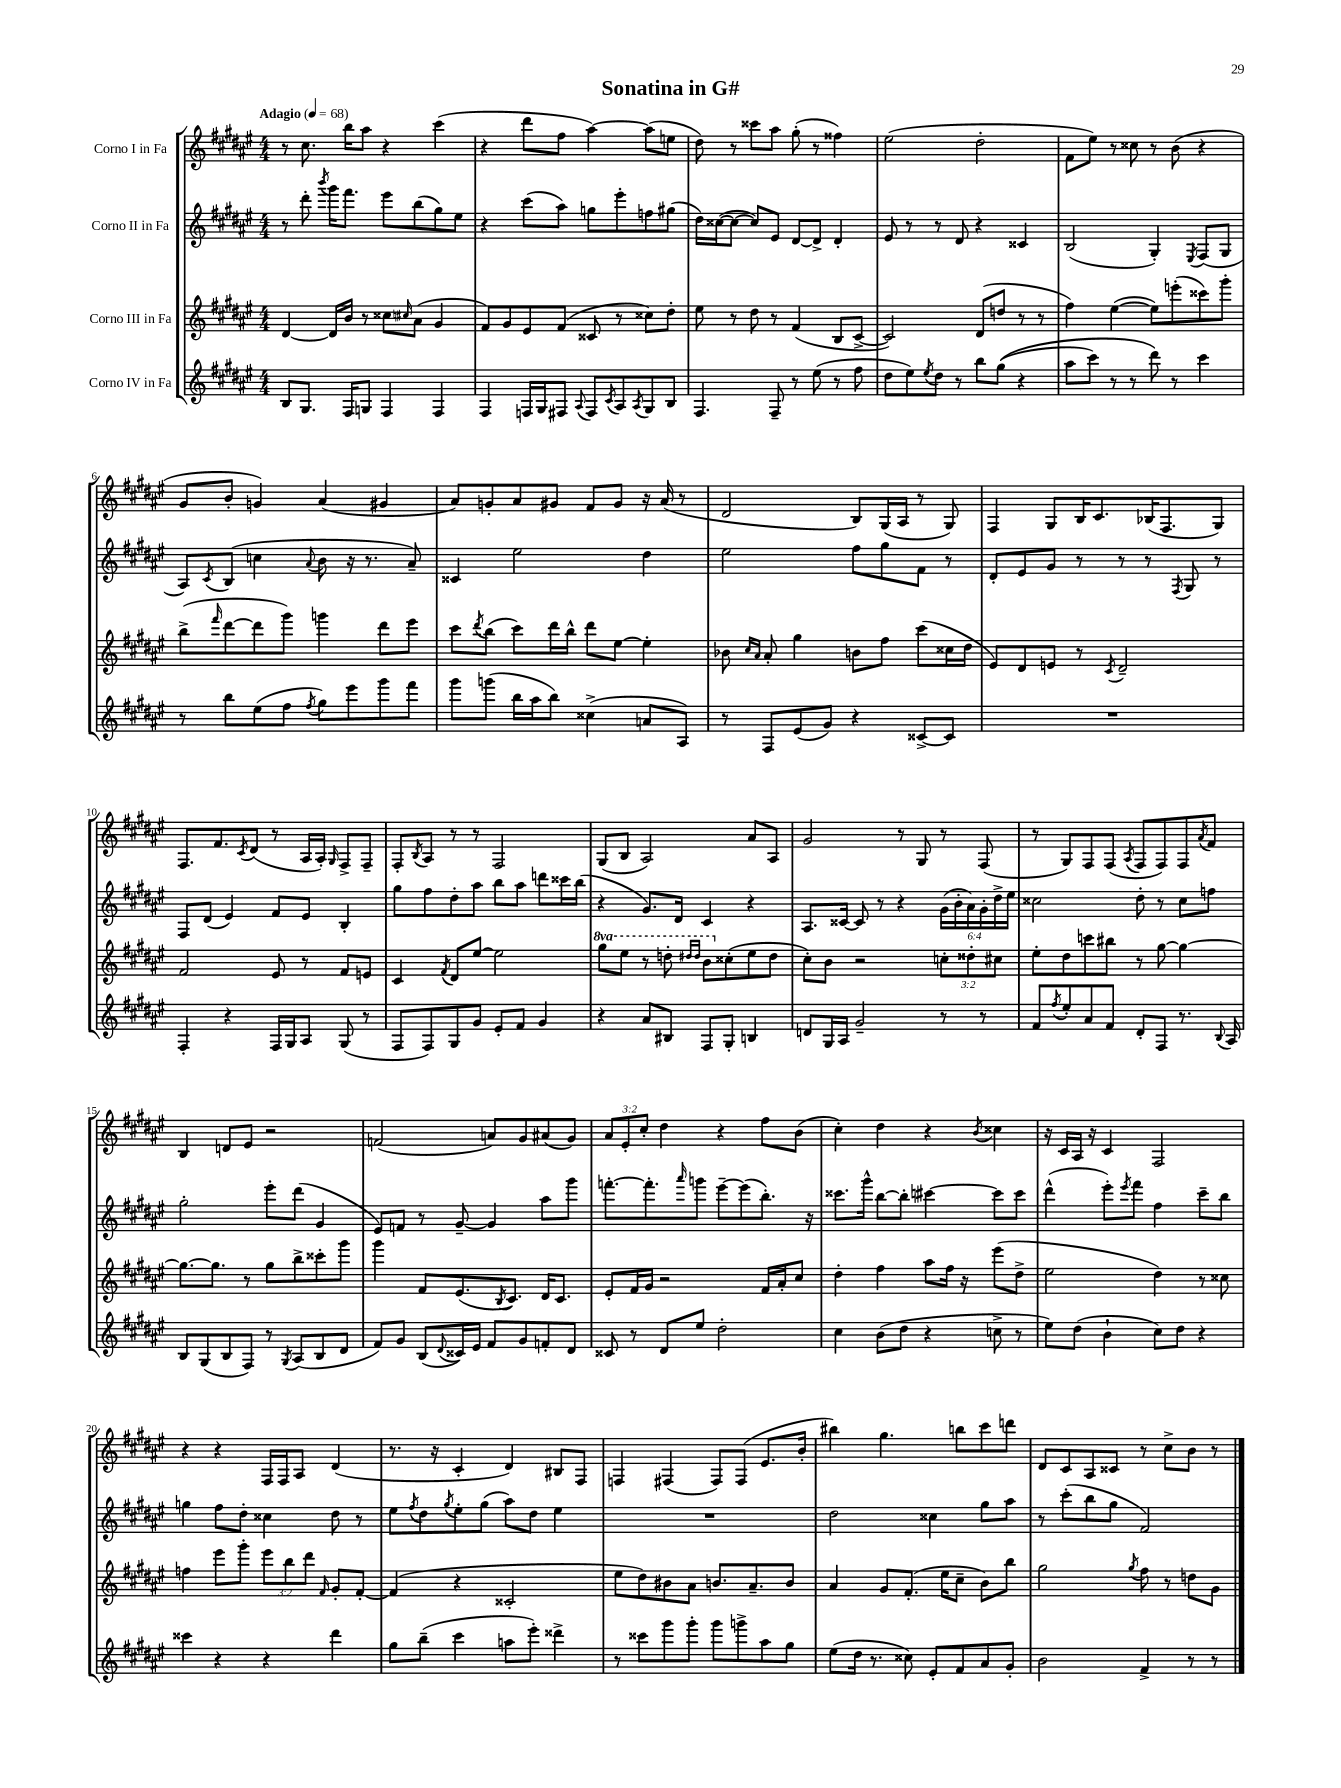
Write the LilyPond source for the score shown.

\header { title = "Sonatina in G#" }
<<
\new StaffGroup <<
\new Staff = "s0" \with { instrumentName = "Corno I in Fa" } {
    \clef treble \key fis \major \numericTimeSignature \time 4/4 \override Staff.TupletNumber.text = #tuplet-number::calc-fraction-text \tempo "Adagio" 4 = 68
    r8 cis''8. b''16 ais''8 r4 cis'''4( |
    r4 dis'''8 fis''8 ais''4~) ais''8( e''8 |
    dis''8) r8 cisis'''8 ais''8 gis''8-.( r8 fisis''4) |
    eis''2( dis''2-. |
    fis'8 eis''8) r8 cisis''8 r8 b'8( r4 |
    gis'8 b'8-. g'4) ais'4( gis'4 |
    ais'8) g'8-. ais'8 gis'8 fis'8 gis'8 r16 ais'16( r8 |
    dis'2 b8) gis16( ais16 r8 gis8) |
    fis4 gis8 b16 cis'8. bes16( fis8. gis8) |
    fis8. fis'8. \acciaccatura { cis'8 } dis'8( r8 ais16 ais16-.) \grace { gis16 } fis8-> fis8-- |
    fis8-. \acciaccatura { b8 } ais8 r8 r8 fis2 |
    gis8( b8 ais2) ais'8 ais8 |
    gis'2 r8 gis8 r8 fis8( |
    r8 gis8) fis8 fis8( \acciaccatura { ais8 } fis8 fis8) fis8 \acciaccatura { ais'8 } fis'8 |
    b4 d'8 eis'8 r2 |
    f'2( a'8) gis'8 ais'8( gis'8) |
    \tuplet 3/2 { ais'8 eis'8-. cis''8-. } dis''4 r4 fis''8 b'8( |
    cis''4-.) dis''4 r4 \acciaccatura { b'8 } cisis''4 |
    r16 cis'16 ais16 r16 cis'4 fis2 |
    r4 r4 fis16 fis16 ais8 dis'4( |
    r8. r16 cis'4-. dis'4) bis8 fis8 |
    f4 fis4( fis8) fis8( eis'8. b'16-. |
    bis''4) gis''4. b''8 cis'''8 d'''8 |
    dis'8 cis'8 ais8 cisis'8 r8 cis''8-> b'8 r8 \bar "|." |
}
\new Staff = "s1" \with { instrumentName = "Corno II in Fa" } {
    \clef treble \key fis \major \numericTimeSignature \time 4/4 \override Staff.TupletNumber.text = #tuplet-number::calc-fraction-text
    r8 dis'''8-. \acciaccatura { b'''8 } gis'''16 fis'''8. eis'''8 b''8( gis''8) eis''8 |
    r4 cis'''8( ais''8) g''8 eis'''8-. f''8 gis''8( |
    dis''16) cisis''16~( cisis''8~ cisis''8) eis'8 dis'8~ dis'8-> dis'4-. |
    eis'8 r8 r8 dis'8 r4 cisis'4 |
    b2( gis4-.) \acciaccatura { eis8 } fis8( gis8 |
    ais8) \acciaccatura { cis'8 } b8( c''4 \appoggiatura { ais'8 } b'8 r16 r8. ais'8--) |
    cisis'4 eis''2 dis''4 |
    eis''2 fis''8 gis''8 fis'8 r8 |
    dis'8-. eis'8 gis'8 r8 r8 r8 \acciaccatura { fis8 } gis8 r8 |
    fis8 dis'8( eis'4) fis'8 eis'8 b4-. |
    gis''8 fis''8 dis''8-. ais''8 b''8 ais''8 d'''8 cisis'''16 b''16( |
    r4 gis'8.) dis'16 cis'4 r4 |
    ais8. cisis'16~ cisis'8 r8 r4 \tuplet 6/4 { gis'16( b'16-. ais'16) gis'16-. dis''16-> eis''16 } |
    cisis''2 dis''8-. r8 cisis''8 f''8 |
    gis''2-. eis'''8-. dis'''8( gis'4 |
    eis'8) f'8 r8 gis'8~-- gis'4 ais''8 gis'''8 |
    f'''8.~-. f'''8.-. \grace { ais'''16 } g'''8 eis'''8~-- eis'''8( b''8.-.) r16 |
    cisis'''8. gis'''16-^ b''8~ b''8-. cis'''4~ cis'''8 cis'''8 |
    dis'''4-^( eis'''8-.) \acciaccatura { eis'''8 } fis'''8 fis''4 cis'''8-- b''8 |
    g''4 fis''8 dis''8-. cisis''4 dis''8 r8 |
    eis''8 \acciaccatura { fis''8 } dis''8 \acciaccatura { gis''8 } eis''8-. gis''8( ais''8) dis''8 eis''4 |
    R1 |
    dis''2 cisis''4 gis''8 ais''8 |
    r8 cis'''8-.( b''8 gis''8 fis'2) \bar "|." |
}
\new Staff = "s2" \with { instrumentName = "Corno III in Fa" } {
    \clef treble \key fis \major \numericTimeSignature \time 4/4 \override Staff.TupletNumber.text = #tuplet-number::calc-fraction-text \set Staff.ottavationMarkups = #ottavation-simple-ordinals
    dis'4~ dis'16 b'16 r8 cisis''8 \grace { cis''16 } ais'8( gis'4 |
    fis'8) gis'8 eis'8 fis'8( cisis'8 r8 cisis''8) dis''8-. |
    eis''8 r8 dis''8 r8 fis'4( b8 cis'8~-> |
    cis'2) dis'8( d''8 r8 r8 |
    fis''4) eis''4~( eis''8) e'''8-.( cisis'''8) gis'''8-. |
    b''8->( \grace { fis'''16 } dis'''8~ dis'''8 gis'''8) g'''4 dis'''8 eis'''8 |
    cis'''8 \acciaccatura { dis'''8 } b''8( cis'''8) dis'''16 b''16-^ dis'''8 eis''8~ eis''4-. |
    bes'8 \grace { cis''16 ais'16 } ais'8-. gis''4 b'8 fis''8 cis'''8( cisis''16 dis''16 |
    eis'8) dis'8 e'8 r8 \acciaccatura { cis'8 } dis'2-- |
    fis'2 eis'8 r8 fis'8 e'8 |
    cis'4 \acciaccatura { fis'8 } dis'8 eis''8~ eis''2 |
    \ottava #1 gis'''8 eis'''8 r8 d'''8-. \grace { dis'''16 dis'''16 } b''8 \ottava #0 cisis''8-.( eis''8 dis''8 |
    cis''8-.) b'8 r2 \tuplet 3/2 { c''8-. disis''8-. cis''8 } |
    eis''8-. dis''8 c'''8 bis''8 r8 gis''8~ gis''4~ |
    gis''8.~ gis''8. r8 gis''8 b''8-> cisis'''8-. gis'''8 |
    gis'''4 fis'8 eis'8.( \acciaccatura { b8 } cis'8.) dis'16 cis'8. |
    eis'8-. fis'16 gis'16 r2 fis'16 ais'16-. cis''8 |
    dis''4-. fis''4 ais''8 fis''16 r16 eis'''8( dis''8-> |
    eis''2 dis''4) r8 cisis''8 |
    f''4 eis'''8 gis'''8-. \tuplet 3/2 { eis'''8 b''8 dis'''8 } \grace { fis'16 } gis'8-. fis'8~-. |
    fis'4( r4 cisis'2-. |
    eis''8 dis''8) bis'8 ais'8 b'8. ais'8.-- b'8 |
    ais'4 gis'8 fis'8.-.( eis''16 cis''8-- b'8) b''8 |
    gis''2 \acciaccatura { gis''8 } fis''8 r8 d''8 gis'8 \bar "|." |
}
\new Staff = "s3" \with { instrumentName = "Corno IV in Fa" } {
    \clef treble \key fis \major \numericTimeSignature \time 4/4
    b8 gis8. fis16 g8 fis4 fis4 |
    fis4 f16 gis16 fis8 \appoggiatura { ais8 } fis8 \acciaccatura { cis'8 } ais8 \acciaccatura { ais8 } gis8 b8 |
    fis4. fis8-- r8 eis''8( r8 fis''8 |
    dis''8 eis''8) \acciaccatura { eis''8 } dis''8 r8 b''8 gis''8(\( r4 |
    ais''8 cis'''8) r8 r8 dis'''8\) r8 cis'''4 |
    r8 b''8 eis''8( fis''8 \acciaccatura { fis''8 } gis''8) eis'''8 gis'''8 fis'''8 |
    gis'''8 g'''8( b''16 ais''16 b''8) cisis''4->( a'8 ais8) |
    r8 fis8 eis'8( gis'8) r4 cisis'8~-> cisis'8 |
    R1 |
    fis4-. r4 fis16 gis16 ais8 gis8( r8 |
    fis8 fis8) gis8 gis'8 eis'8-. fis'8 gis'4 |
    r4 ais'8 bis8 fis8 gis8-. b4 |
    d'8 gis16 ais16 gis'2-- r8 r8 |
    fis'8 \acciaccatura { fis''8 } eis''8-. ais'8 fis'8 dis'8-. fis8 r8. \appoggiatura { b8 } ais16 |
    b8 gis8( b8 fis8) r8 \acciaccatura { gis8 } ais8( b8 dis'8 |
    fis'8) gis'8 b8( \appoggiatura { dis'8 } cisis'16) eis'16 fis'8 gis'8 f'8-. dis'8 |
    cisis'8 r8 dis'8 eis''8 dis''2-. |
    cis''4 b'8( dis''8 r4 c''8-> r8 |
    eis''8) dis''8( b'4-! cis''8) dis''8 r4 |
    cisis'''4 r4 r4 dis'''4 |
    gis''8 b''8--( cis'''4 a''8 eis'''8-.) disis'''4-> |
    r8 cisis'''8 gis'''8 gis'''8-. gis'''8 g'''8-> ais''8 gis''8 |
    eis''8( dis''16 r8. cisis''8) eis'8-. fis'8 ais'8 gis'8-. |
    b'2 fis'4-> r8 r8 \bar "|." |
}
>>
>>
